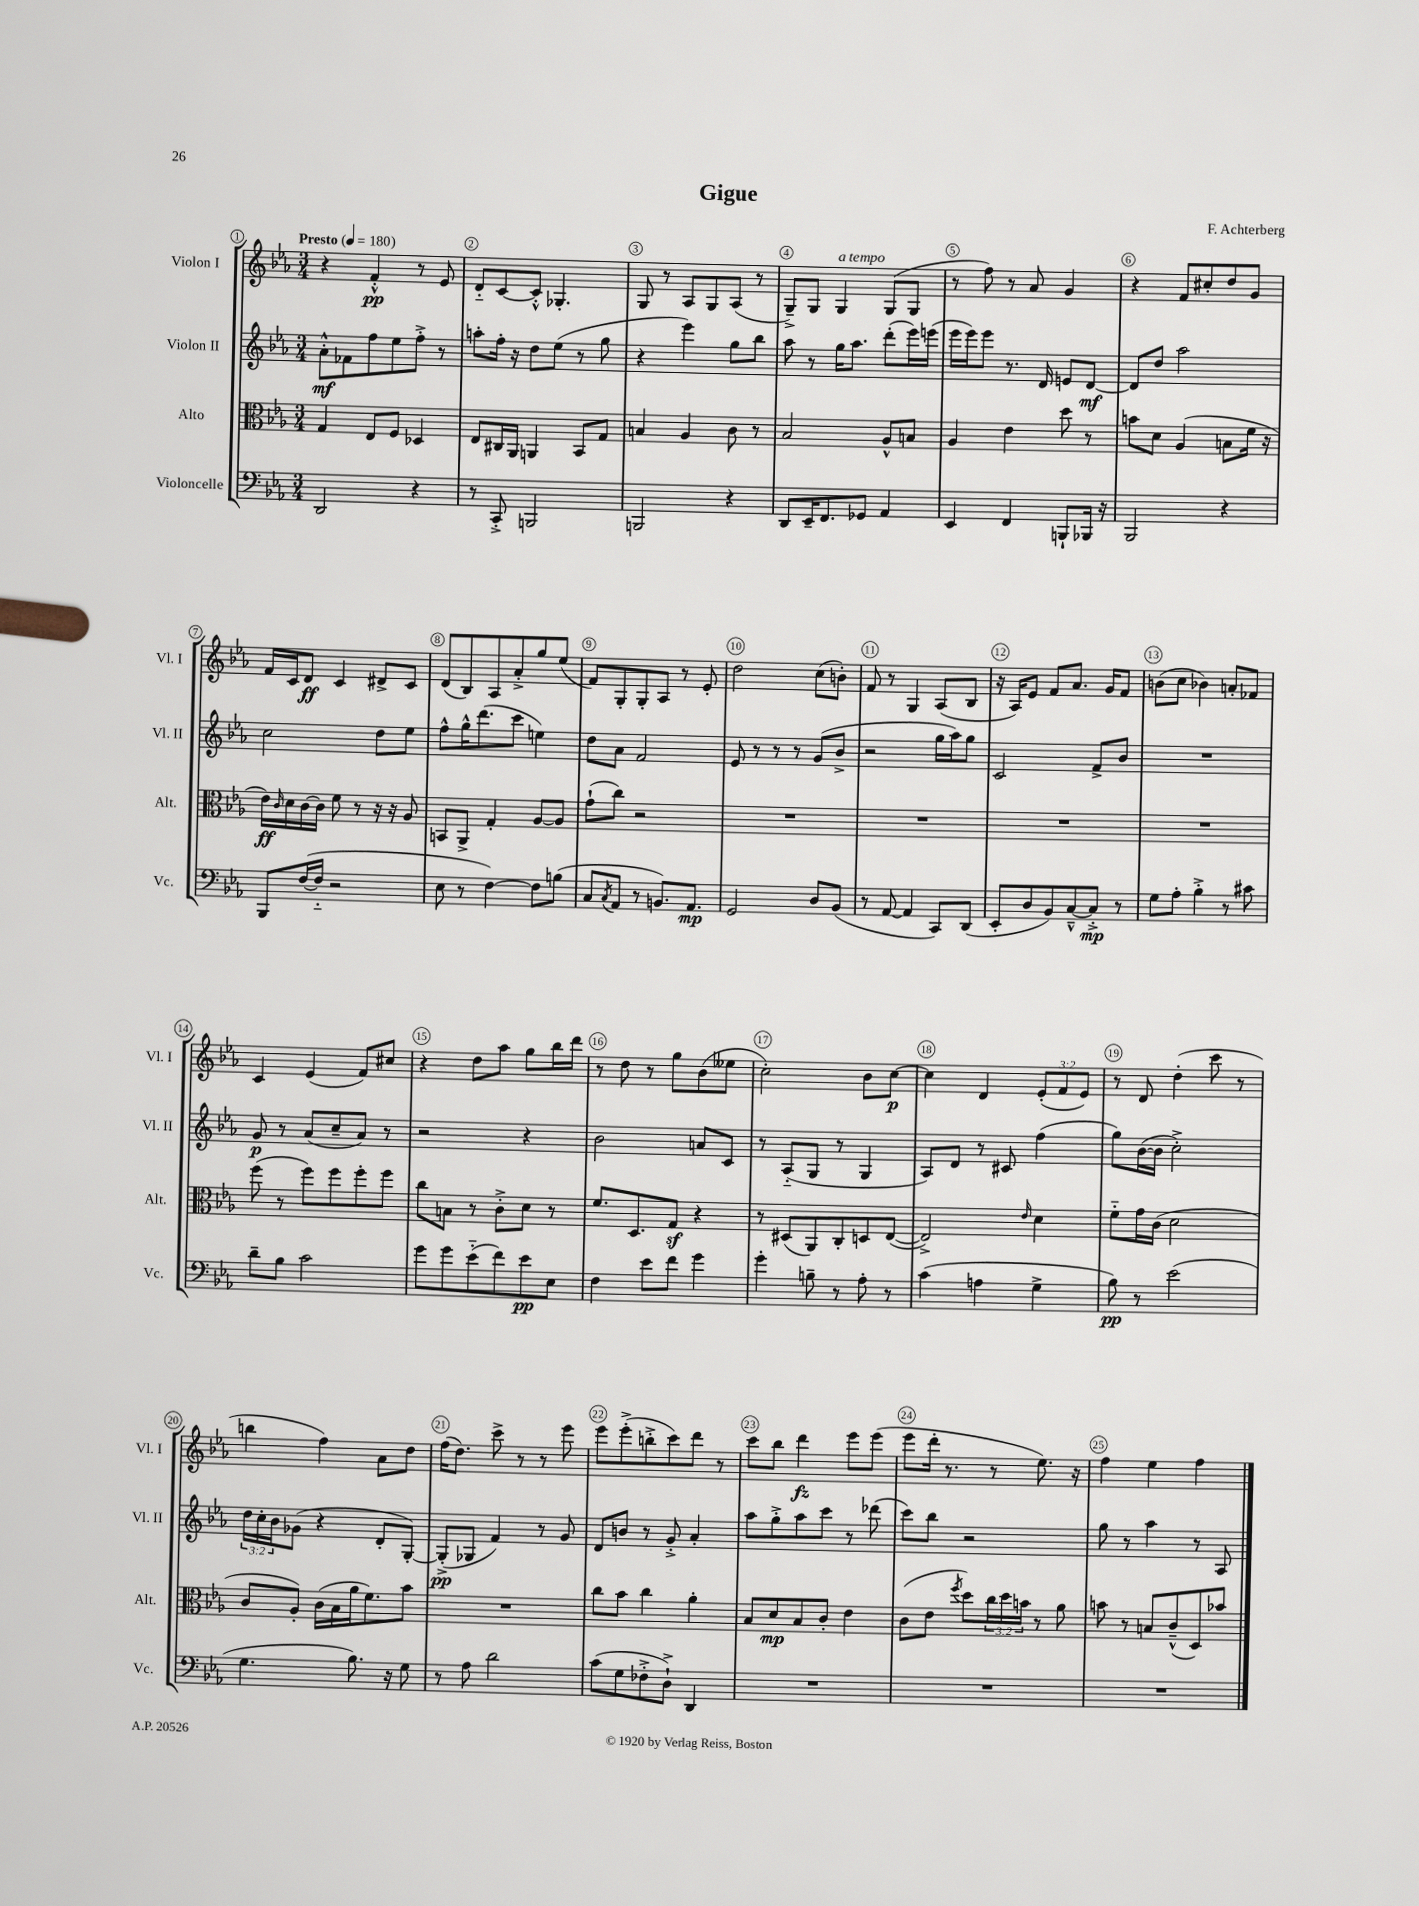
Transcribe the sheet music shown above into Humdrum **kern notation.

**kern	**kern	**kern	**kern
*staff4	*staff3	*staff2	*staff1
*clefF4	*clefC3	*clefG2	*clefG2
*k[b-e-a-]	*k[b-e-a-]	*k[b-e-a-]	*k[b-e-a-]
*M3/4	*M3/4	*M3/4	*M3/4
*MM180	*MM180	*MM180	*MM180
2DD/	4G/	8a-'^^\L	4r
.	.	8f-\	.
.	8E-/L	8ff\	4f'^^/
.	8F/J	8ee-\	.
4r	4D-/	8ff'^\J	8r
.	.	8r	8e-/
=	=	=	=
8r	8E-/L	8aa'\L	8d'~/L
8CC'^/	16C#/L	16ff'\Jk	[8c/
.	16AA-/JJ	16r	.
2BBB/	4AA/	8dd\L	8c'^^/]J
.	.	(8ee-\J	4.G-'/
.	8BB-/L	8r	.
.	8G/J	8gg\	.
=	=	=	=
2BBB/	4B/	4r	8G/
.	.	.	8r
.	4A-/	4eee-\)	8A-/L
.	.	.	8G/
4r	8c\	8gg\L	(8A-/J
.	8r	8bb-\J	8r
=	=	=	=
8DD/L	2B-/	8aa-\	8G~^/L)
16EE-~/K	.	8r	8G/J
8.FF/	.	.	.
.	.	16gg\LK	4G/
.	.	8.aa-\J	.
8GG-/J	.	.	.
4AA-/	8A-^^/L	(8ddd'\L	(8G/L
.	8B/J	16eee-\L)	8G/J
.	.	(16eee\JJ	.
=	=	=	=
4EE-/	4A-/	16eee-\LL	8r
.	.	16eee-\J)	.
.	.	8eee-\J	8ff\)
4FF/	4e-\	8.r	8r
.	.	.	8a-/
.	.	16d/	.
8BBB`/L	8dd\	8e/L	4g/
16BBB-/Jk	8r	[8d/J	.
16r	.	.	.
=	=	=	=
2BBB-/	8b\L	8d/]L	4r
.	8d\J	8dd/J	.
.	(4A-/	2aa-\	8f/L
.	.	.	8cc#'/
4r	8B\L	.	8dd/
.	16f\Jk	.	8g/J
.	16r	.	.
=	=	=	=
8BBB-/L	16e-\LL)	2cc\	16f/LL
.	16qqc/	.	.
.	16d\	.	16c/J
([16F/L	[16c\	.	8d/J
16F'~/]JJ	16c\]JJ	.	.
2r	8f\	.	4c/
.	8r	.	.
.	16r	8dd\L	8d#^/L
.	16r	.	.
.	8A-/	8ee-\J	8c/J
=	=	=	=
8E-\	8BB/L	8ff^^\L	(8d/L
8r	8AA-^/J	16gg^^\K	8B-/)
.	.	(8.ddd\	.
[4F\)	4G'/	.	8A-/
.	.	8ccc\J	8a-'^/
8F\]L	[8A-/L	4ee\)	8gg/
(8B\J	8A-/]J	.	(8ee-/J
=	=	=	=
8C/L	(8g`\L	8dd\L	8f/L)
8qC/	.	.	.
8AA-/J	8cc\J)	8a-\J	8G'/
8r	2r	2f/	8G'/
8.BB/L)	.	.	8A-/J
.	.	.	8r
8.AA-/J	.	.	.
.	.	.	8e-'/
=	=	=	=
2GG/	2.r	8e-/	2dd\
.	.	8r	.
.	.	8r	.
.	.	8r	.
8D/L	.	(8g/L	(8cc\L
(8BB-/J	.	8b-^/J	8b'\J)
=	=	=	=
8r	2.r	2r	8f/
[8AA-/	.	.	8r
4AA-/]	.	.	4G/
8CC/L)	.	16gg\LL	(8A-/L
.	.	16aa-\J)	.
(8DD/J	.	8gg\J	8B-/J
=	=	=	=
8EE-'/L	2.r	2c/	16r
.	.	.	16A-/LK)
8D/	.	.	8e-/J
8BB-/)	.	.	8f/L
[8C~^^/	.	.	8.a-/J
8C'^/]J	.	8f^/L	.
.	.	.	16g/LK
8r	.	8b-/J	8f/J
=	=	=	=
8G\L	2.r	2.r	(8b\L
8A-'\J	.	.	8cc\J
4B-'^\	.	.	4b-\)
8r	.	.	8a'/L
8c#\	.	.	8f-/J
=	=	=	=
8d~\L	(8ff\	8g/	4c/
8B-\J	8r	8r	.
2c\	8ff\L)	(8a-/L	(4e-/
.	8ff\	8cc~/	.
.	8ff'\	8a-/J)	8f/L)
.	8ff\J	8r	8cc#/J
=	=	=	=
8g\L	8cc\L	2r	4r
8g\	8B\J	.	.
(8e-'~\	8r	.	8dd\L
8f\)	8c'^\L	.	8aa-\J
8e-\	8d\J	4r	8gg\L
8E-\J	8r	.	16bb-\L
.	.	.	16ddd\JJ
=	=	=	=
4F\	8.f/L	2b-\	8r
.	.	.	8dd\
.	8.D/	.	.
8e-\L	.	.	8r
8f\J	8G/J	.	8gg\L
4g\	4r	8a/L	(8b-\
.	.	8c/J	8ee--\J
=	=	=	=
4g'\	8r	8r	2cc'\)
.	(8D#/L	(8A-'~/L	.
8B~\	8AA-/)	8G/J	.
8r	8C'/	8r	.
8A-'\	8D/	4G/	8b-\L
8r	([8E-/J	.	[8cc\J
=	=	=	=
(4c\	2E-^/])	8A-/L)	4cc\]
.	.	8d/J	.
4A\	.	8r	4d/
.	.	8c#/	.
.	16qqe-/	.	.
4G^\	4d\	(4ff\	(12e-'/L
.	.	.	12f/
.	.	.	12e-/J)
=	=	=	=
8B-\)	8f'~\L	8gg\L)	8r
8r	16g\L	([16b-\L	8d/
.	(16c\JJ	16b-\]JJ	.
(2e-\	2d\	2cc'^\)	(4dd'\
.	.	.	8ccc\
.	.	.	8r
=	=	=	=
4.G\	8c/L	24dd\LL	4bb\
.	.	24cc'\	.
.	.	24b-\J	.
.	8A-'/J)	(8g-\J	.
.	(16c\LL	4r	4ff\)
.	16B-\	.	.
8.B-\)	16a-\J	.	.
.	8.f\)	.	.
.	.	8d'/L	8a-\L
16r	.	.	.
8G\	8b-\J	[8G'/J)	8dd\J
=	=	=	=
8r	2.r	(8G'^/]L	(16ff\LK
.	.	.	8.dd\J)
8A-\	.	8G-/J	.
2d\	.	4f/)	8ccc^\
.	.	.	8r
.	.	8r	8r
.	.	8g/	8eee-\
=	=	=	=
(8c\L	8cc\L	8d/L	8eee-\L
8G\	8b-\J	8b/J	(8eee-'^\
8F-'^\	4cc\	8r	8bb'^\
8D`^\J)	.	8g'^/	8ccc\)
4DD/	4a-'\	4a-'/	8ddd\J
.	.	.	8r
=	=	=	=
2.r	8B-/L	8aa-\L	8ccc\L
.	8d/	8gg'^\	8bb-\J
.	8B-/	8aa-\	4ddd\
.	8c'/J	8ccc\J	.
.	4e-\	8r	8eee-\L
.	.	(8ddd-\	(8eee-\J
=	=	=	=
2.r	(8c\L	8ccc\L)	8eee-\L
.	8e-\J	8bb-\J	16ddd'\Jk
.	.	.	8.r
.	8qff/	.	.
.	8dd\L)	2r	.
.	24cc\L	.	8r
.	24dd\	.	.
.	24b\JJ	.	.
.	8r	.	8.ee-\)
.	8a-\	.	.
.	.	.	16r
=	=	=	=
2.r	8b\	8gg\	4ff\
.	8r	8r	.
.	8B/L	4aa-\	4ee-\
.	(8c~^^/	.	.
.	8D/)	8r	4ff\
.	8b-/J	8A-/	.
==	==	==	==
*-	*-	*-	*-
